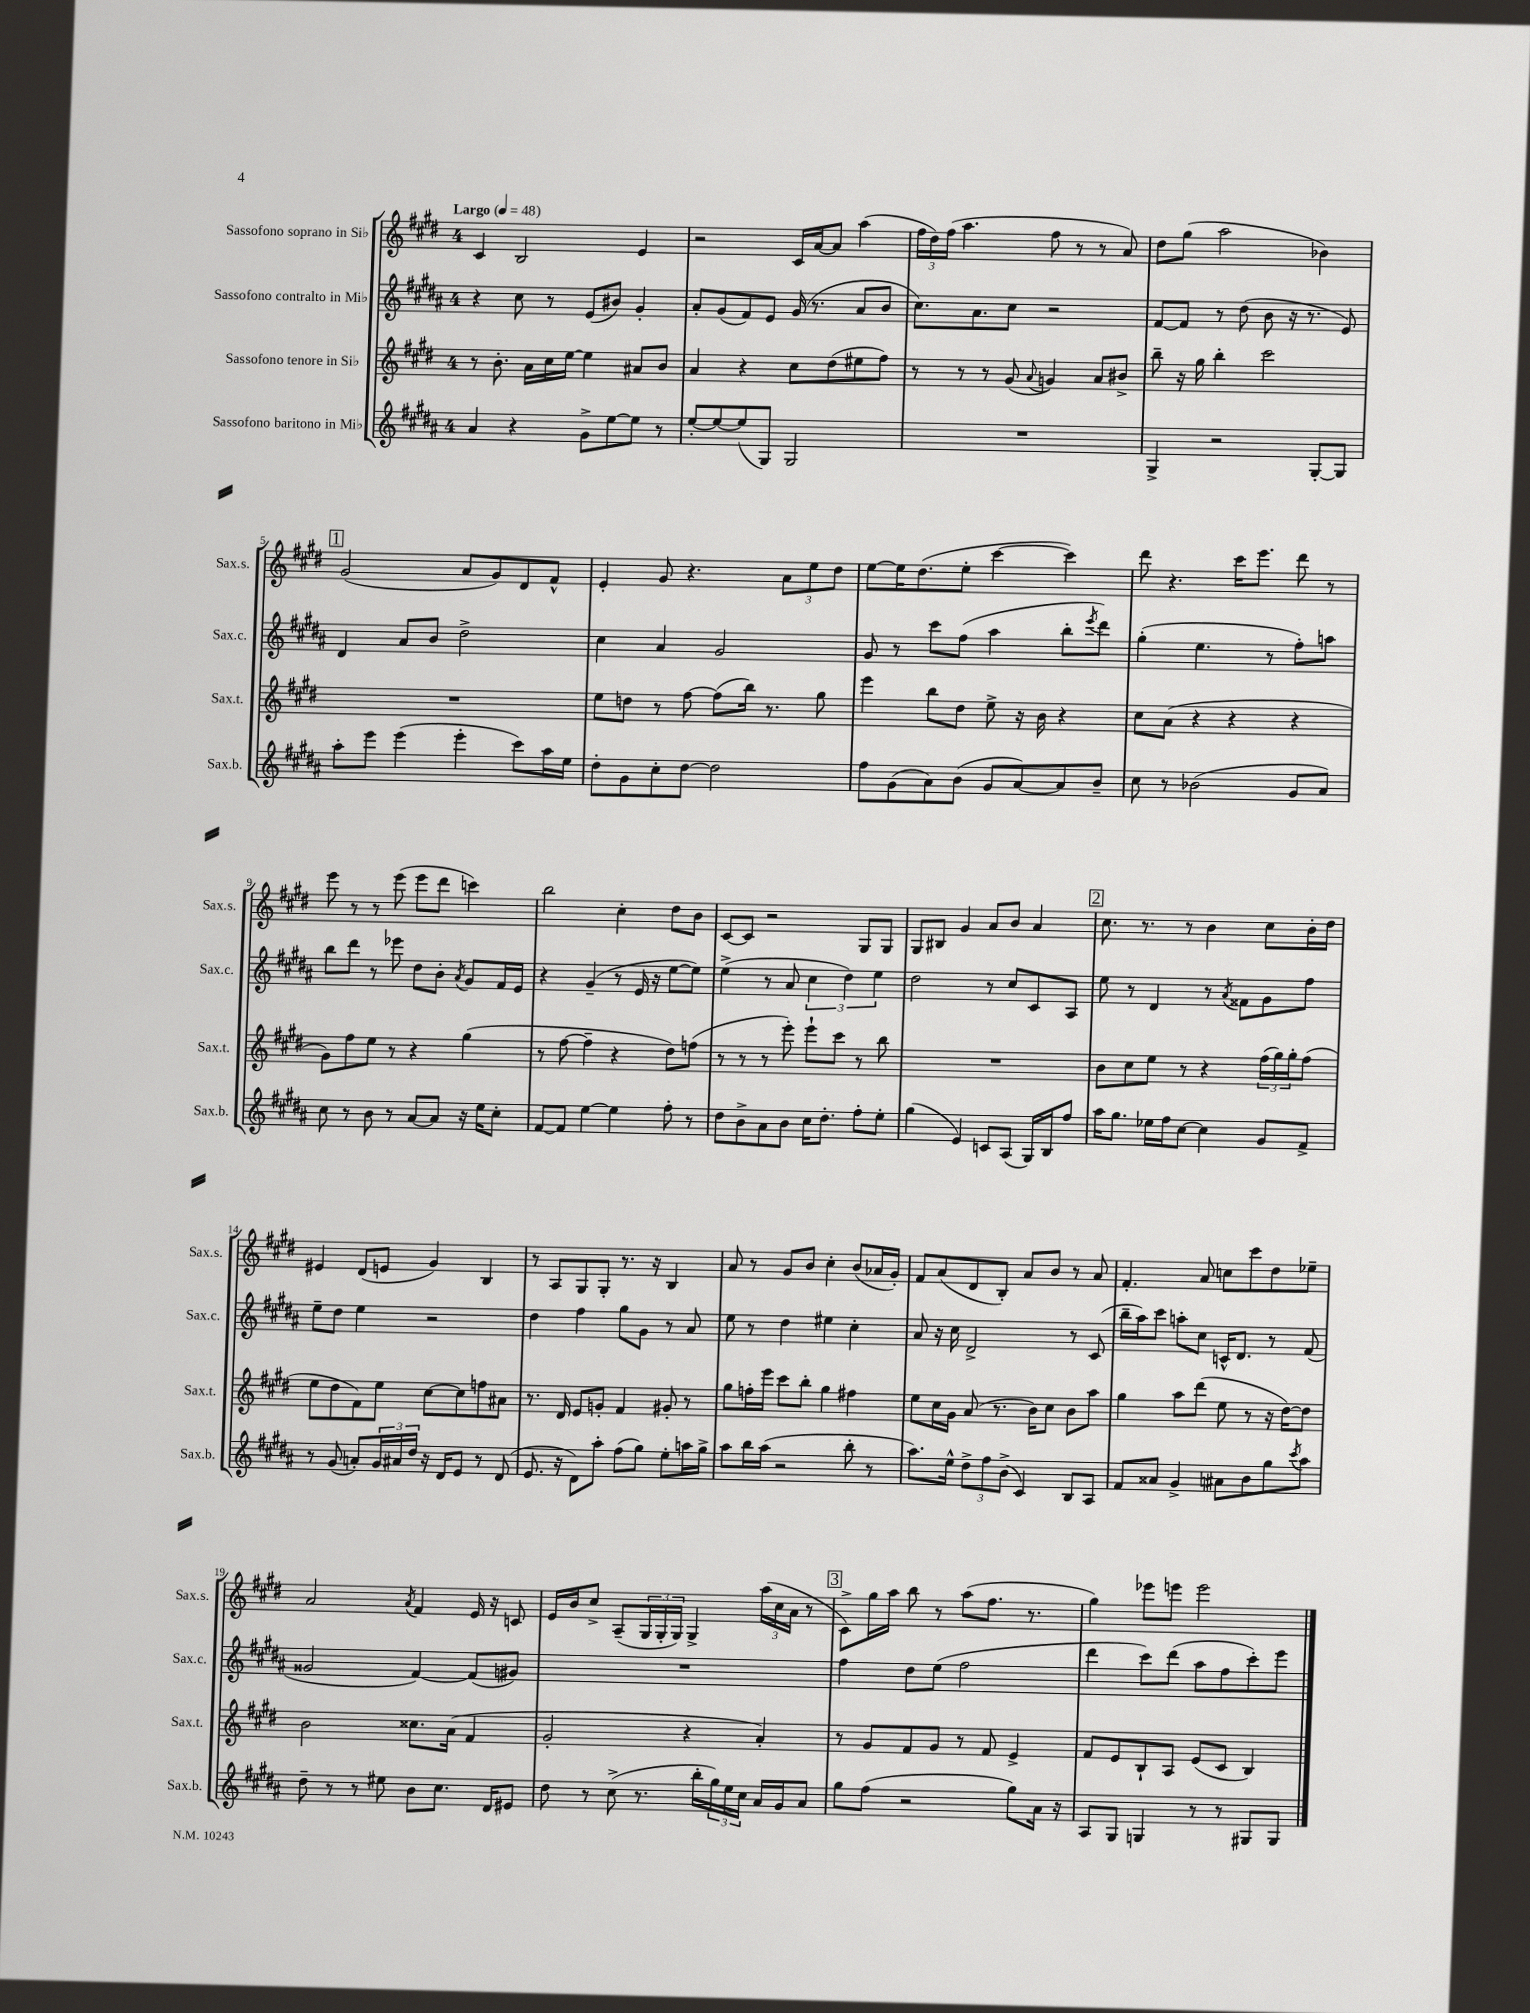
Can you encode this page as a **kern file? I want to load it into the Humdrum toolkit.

**kern	**kern	**kern	**kern
*staff4	*staff3	*staff2	*staff1
*clefG2	*clefG2	*clefG2	*clefG2
*k[f#c#g#d#a#]	*k[f#c#g#d#]	*k[f#c#g#d#a#]	*k[f#c#g#d#]
*M4/4	*M4/4	*M4/4	*M4/4
*MM48	*MM48	*MM48	*MM48
4a#/	8r	4r	4c#/
.	8.b'\	.	.
4r	.	8cc#\	2B/
.	16a\LL	.	.
.	16cc#\	8r	.
.	[16ee\JJ	.	.
8g#^\L	4ee\]	(8e/L	.
[8ee\	.	8b#/J)	.
8ee\]J	8a#/L	4g#'/	4e/
8r	8b/J	.	.
=	=	=	=
[8ee'/L	4a/	8a#'/L	2r
8ee/_	.	(8g#/	.
(8ee/]	4r	8f#/)	.
8G#/J)	.	8e/J	.
2G#/	8cc#\L	(16g#/	16c#/LL
.	.	8.r	[16a/J
.	(8dd#\	.	8a/]J
.	8ee#\	8a#/L	(4aa\
.	8ff#\J)	8b/J	.
=	=	=	=
1r	8r	8.cc#\L)	24ff#\LL
.	.	.	24dd#\)
.	.	.	(24ff#\JJ
.	8r	.	4.aa\
.	.	8.a#\	.
.	8r	.	.
.	(8g#/	8cc#\J	.
.	8qqa/	.	.
.	4g/)	2r	8ff#\
.	.	.	8r
.	8a/L	.	8r
.	8b#^/J	.	8a/)
=	=	=	=
4G#^/	8bb~\	[8f#/L	8dd#\L
.	16r	8f#/]J	(8gg#\J
.	16gg#\	.	.
2r	4bb'\	8r	2aa\
.	.	(8dd#\	.
.	2ccc#\	8b\	.
.	.	16r	.
.	.	8.r	.
[8G#'/L	.	.	4b-\)
8G#/]J	.	8e/)	.
=	=	=	=
8aa#'\L	1r	4d#/	(2g#/
8eee\J	.	.	.
(4eee\	.	8a#/L	.
.	.	8b/J	.
4eee'\	.	2dd#^\	8a/L
.	.	.	8g#/)
8ccc#\L)	.	.	8d#/
16aa#\L	.	.	8f#^^/J
16ee\JJ	.	.	.
=	=	=	=
8dd#'\L	8ee\L	4cc#\	4e'/
8g#\	8dd\J	.	.
8cc#'\	8r	4a#/	8g#/
[8dd#\J	[8ff#\	.	4.r
2dd#\]	(8ff#\]L	2g#/	.
.	16bb\Jk)	.	.
.	8.r	.	.
.	.	.	12a\L
.	.	.	12ee\
.	8gg#\	.	.
.	.	.	12dd#\J
=	=	=	=
8ff#\L	4eee\	8g#/	[8ee\L
(8g#\	.	8r	16ee\]K
.	.	.	(8.dd#\
8a#\)	8bb\L	8ccc#\L	.
(8b\J	8dd#\J	(8ff#\J	8ee'\J
8g#/L	8ee^\	4aa#\	[4ccc#\
[8a#/)	16r	.	.
.	16b\	.	.
8a#/]	4r	8bb'\L	4ccc#\])
.	.	8qeee/	.
8b~/J	.	8ddd#\J)	.
=	=	=	=
8cc#\	8cc#\L	(4gg#'\	8ddd#\
8r	(8a\J	.	4.r
(2b-\	4r	4.ee\	.
.	4r	.	16ccc#\LK
.	.	.	8.eee\J
.	.	8r	.
8g#/L	4r	8ff#'\L)	8ddd#\
8a#/J)	.	8aa\J	8r
=	=	=	=
8cc#\	8g#\L)	8bb\L	8eee\
8r	8ff#\	8ddd#\J	8r
8b\	8ee\J	8r	8r
8r	8r	8eee-\	(8eee\
[8a#/L	4r	8dd#\L	8eee\L
8a#/]J	.	8b'\J	8ddd#\J
.	.	8qa#/	.
16r	(4gg#\	8g#/L	4ccc\)
16ee\LK	.	.	.
8cc#'\J	.	16f#/L	.
.	.	16e/JJ	.
=	=	=	=
[8f#/L	8r	4r	2bb\
8f#/]J	[8ff#\	.	.
[4ee\	4ff#~\]	(4g#~/	.
4ee\]	4r	8r	4cc#'\
.	.	16e/	.
.	.	16r	.
8ff#'\	8dd#\L)	[8ee\L	8dd#\L
8r	(8ff\J	8ee\]J)	8b\J
=	=	=	=
8dd#\L	8r	(4ee^\	[8c#/L
8b^\	8r	.	8c#/]J
8a#\	8r	8r	2r
8b\J	8eee'\)	8a#/	.
16cc#\LK	8eee`\L	6cc#\	.
8.dd#'\J	.	.	.
.	8ccc#\J	.	.
.	.	6dd#\)	.
8ff#'\L	8r	.	8G#/L
.	.	6ee\	.
8ee'\J	8bb\	.	8G#/J
=	=	=	=
(4gg#\	1r	2dd#\	8G#/L
.	.	.	8B#/J
4e/)	.	.	4g#/
8c/L	.	8r	8a/L
(8A#/J	.	8cc#/L	8b/J
16G#/LL)	.	8c#/	4a/
16B/J	.	.	.
8ff#/J	.	8A#/J	.
=	=	=	=
16aa#\LK	8b\L	8ee\	8.cc#\
8.gg#\J	.	.	.
.	8cc#\	8r	.
.	.	.	8.r
16ee-\LL	8ee\J	4d#/	.
16ff#\J	.	.	.
[8cc#\J	8r	.	8r
4cc#\]	4r	8r	4b\
.	.	8qa#/	.
.	.	8f##\L	.
8g#/L	(24ff#\LL	8g#\	8cc#\L
.	24gg#\)	.	.
.	24gg#'\J	.	.
8f#^/J	(8ff#\J	8ff#\J	16b'\L
.	.	.	16dd#\JJ
=	=	=	=
8r	8ee\L	8ee~\L	4e#/
(8g#/	8dd#\	8dd#\J	.
8a'/L)	8f#\)	4ee\	(8d#/L
24g#/L	8ee\J	.	8e/J
24a#/	.	.	.
24dd#/JJ	.	.	.
16r	[8cc#\L	2r	4g#/)
16d#/LK	.	.	.
8e/J	8cc#\]	.	.
8r	8ff\	.	4B/
(8d#/	8a#\J	.	.
=	=	=	=
8.e/	8.r	4dd#\	8r
.	.	.	8A/L
16r	16d#/	.	.
8d#\L)	8e/L	4ff#\	8G#/
8aa#'\J	8g'/J	.	8G#'/J
(8ff#\L	4f#/	8gg#\L	8.r
8gg#\J)	.	8g#\J	.
.	.	.	16r
8ee'\L	8g#'/	8r	4B/
16aa\L	8r	8a#/	.
16gg#^\JJ	.	.	.
=	=	=	=
8aa#\L	8gg#\L	8ee\	8a/
16bb\L	16ff'\L	8r	8r
(16aa#\JJ	16eee\JJ	.	.
2r	8ccc#\L	4dd#\	8g#/L
.	8bb'\J	.	8b/J
.	4gg#\	4ee#\	4cc#'\
8bb'\	4ff#\	4cc#'\	(8b/L
8r	.	.	16a-/L
.	.	.	16g#'/JJ)
=	=	=	=
8.aa#\L)	8ee\L	8a#/	8f#/L
.	16cc#\L	16r	(8a/
16ee^^\Jk	16g#\JJ	16cc#\	.
12dd#^\L	(8a/	2d#^/	8d#/
12ff#\	.	.	.
.	8.r	.	8B'/J)
(12b^\J	.	.	.
4c#/)	.	.	8a/L
.	16b\LK)	.	.
.	8cc#\J	.	8b/J
8B/L	8b\L	8r	8r
8A#/J	8aa\J	(8c#/	8a/
=	=	=	=
8f#/L	4gg#\	16bb~\LL	4.f#'/
.	.	16aa#\J)	.
8a##/J	.	8ccc#\J	.
4g#^/	8aa\L	8aa'\L	.
.	(8ddd#\J	8cc#\J	8a/
8a#\L	8ee\	16c^^/LK	8cc\L
.	.	8.d#/J	.
8b\	8r	.	8ccc#\
8gg#\	16r	8r	8dd#\
.	[16dd#\LK)	.	.
8qccc#/	.	.	.
8aa#\J	8dd#\]J	(8f#/	8ee-~\J
=	=	=	=
8dd#~\	2b\	2g##/	2a/
8r	.	.	.
8r	.	.	.
8ee#\	.	.	.
.	.	.	8qa/
8b\L	8.cc##\L	[4f#/)	4f#/
8.cc#\J	.	.	.
.	(16a\Jk	.	.
.	4f#/	(8f#/]L	16e/
16d#/LK	.	.	16r
8e#/J	.	8g#/J)	8c/
=	=	=	=
8dd#\	2g#'/	1r	16e/LL
.	.	.	16b/J
8r	.	.	8cc#^/J
(8cc#^\	.	.	(8A~/L
8.r	.	.	24G#/L
.	.	.	24G#'/
.	.	.	24G#/JJ)
.	4r	.	4G#^/
16bb'\LL	.	.	.
24gg#\)	.	.	.
24ee\	.	.	.
24cc#\JJ	.	.	.
16a#/LL	4a'/)	.	(24aa\LL
.	.	.	24cc#\
16g#/J	.	.	.
.	.	.	24a\JJ
8a#/J	.	.	8r
=	=	=	=
8gg#\L	8r	4ff#\	8c#^\L)
(8ff#\J	8g#/L	.	16gg#\L
.	.	.	16aa\JJ
2r	8f#/	8dd#\L	8bb\
.	8g#/J	(8ee\J	8r
.	8r	2ff#\	(8aa\L
.	8f#/	.	8.ff#\J
8gg#\L)	4e^/	.	.
.	.	.	8.r
16a#\Jk	.	.	.
16r	.	.	.
=	=	=	=
8A#/L	8f#/L	4ddd#\	4gg#\)
8G#/J	8e/	.	.
4G/	8B`/	8ccc#\L)	8eee-\L
.	8A/J	(8ddd#\J	8eee\J
8r	(8e/L	8aa#\L	2eee\
8r	8c#/J	8ff#\	.
8G#/L	4B/)	8ccc#'\)	.
8G#/J	.	8eee\J	.
==	==	==	==
*-	*-	*-	*-
